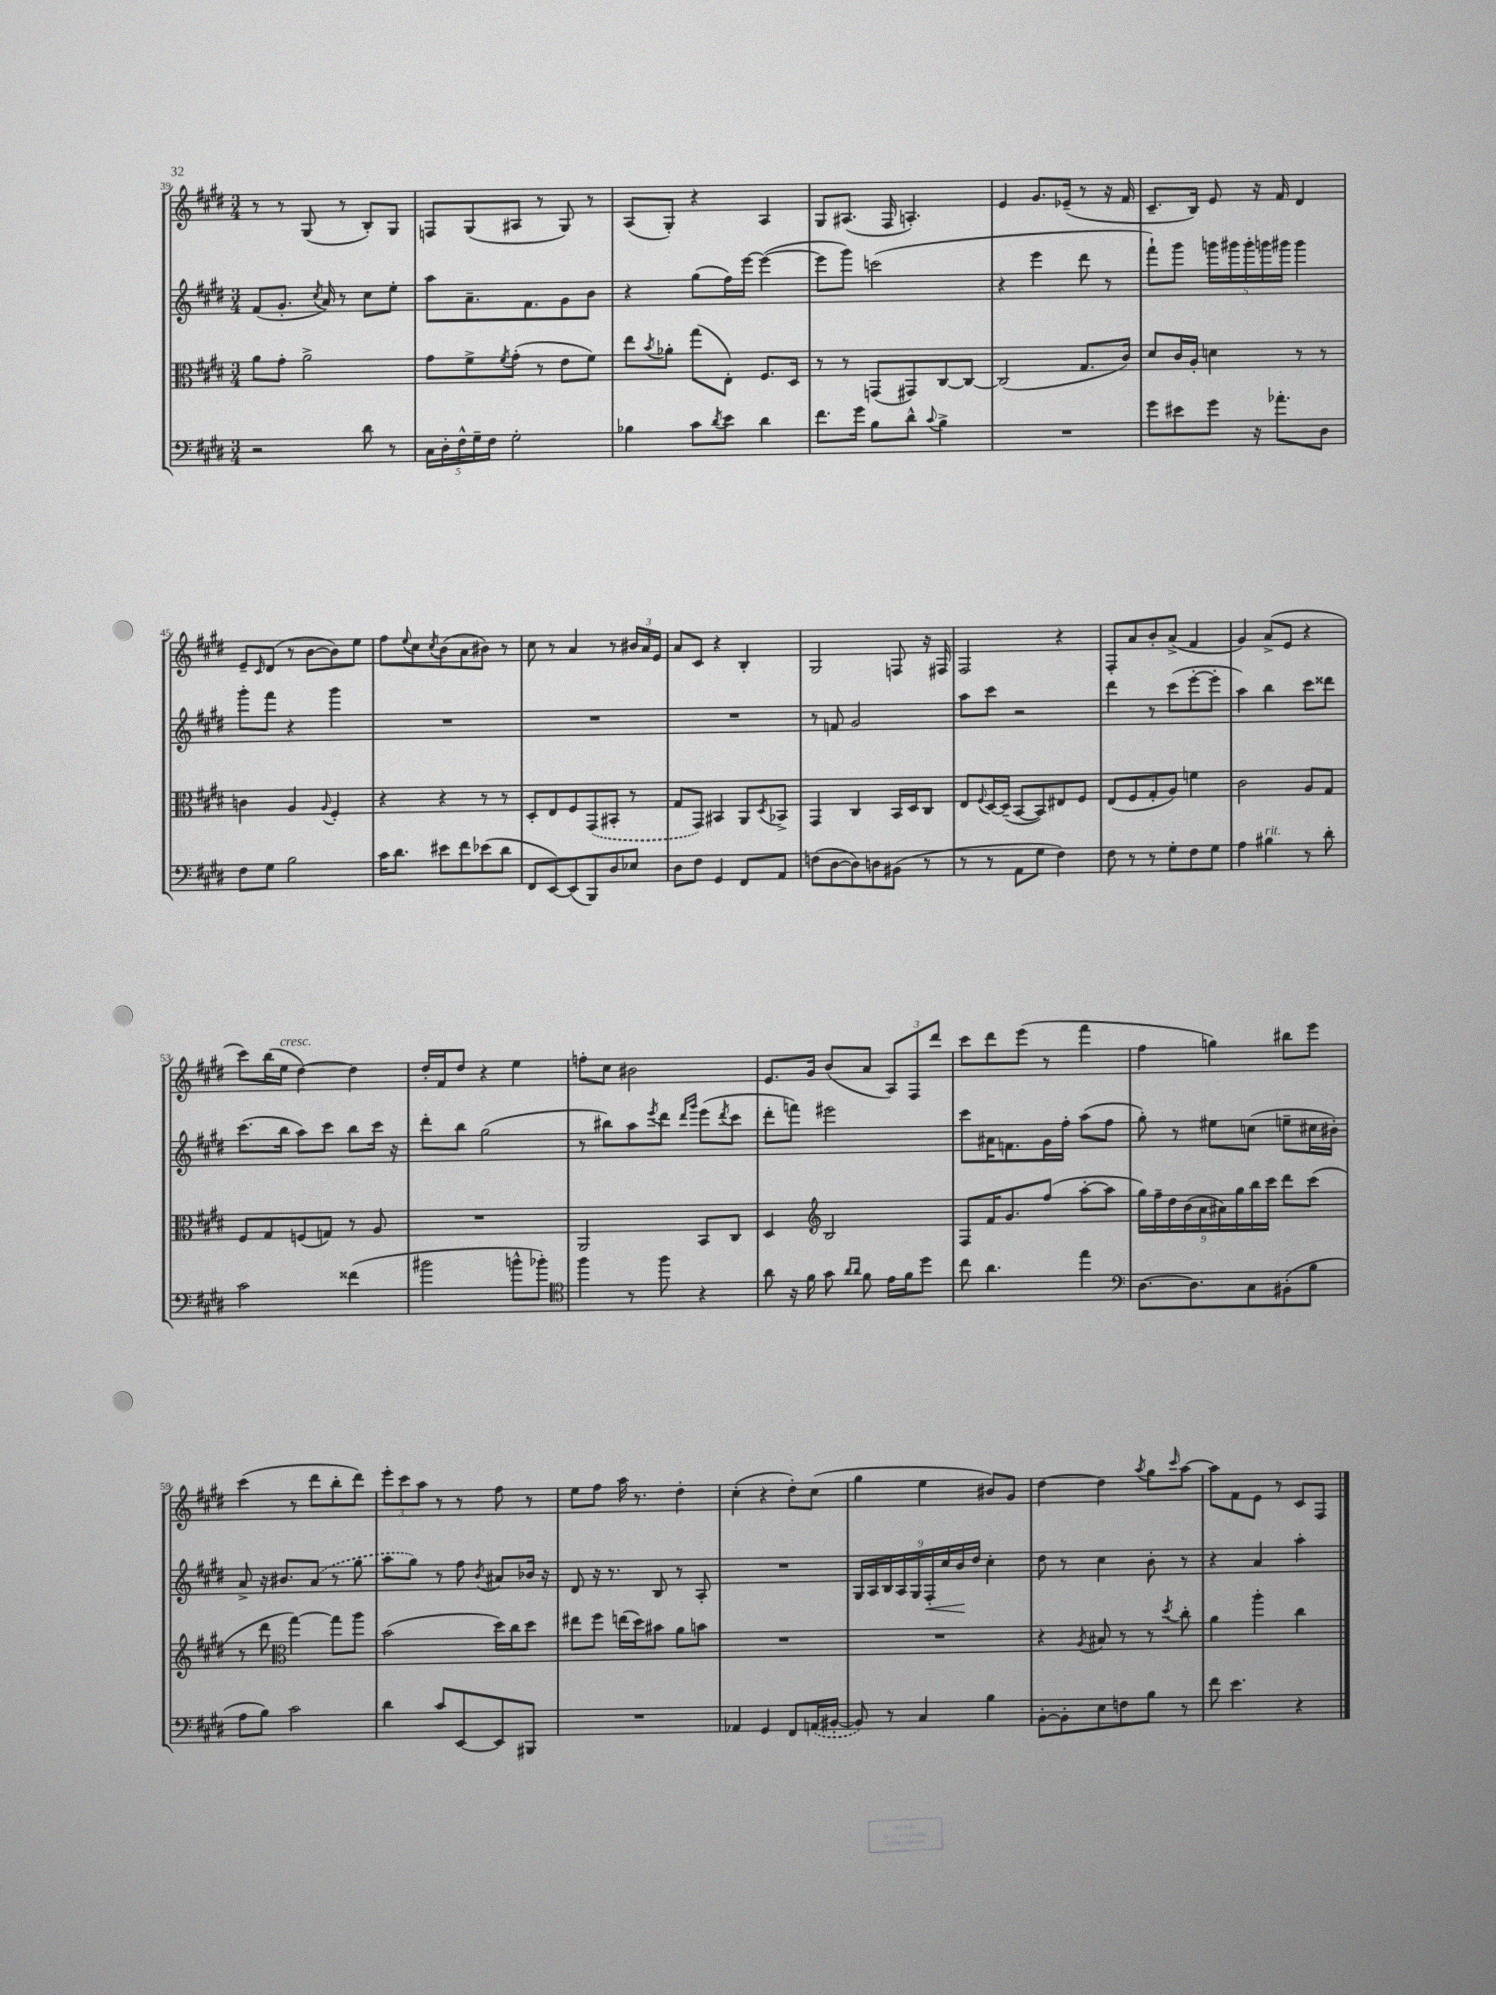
<<
\new StaffGroup <<
\new Staff = "s0" {
    \clef treble \key e \major \numericTimeSignature \time 3/4
    r8 r8 gis8( r8 b8-.) gis8 |
    f8 gis8( ais8 r8 gis8) r8 |
    a8( gis8-.) r4 a4 |
    gis8 ais8.( fis16 a4.-.) |
    e'4 gis'8. ees'16--( r8 r16 fis'16 |
    cis'8.-- b16) e'8 r16 fis'16 dis'4 |
    e'8-- \grace { cis'16 } dis'8( r8 b'8~ b'8) e''8 |
    fis''8 \appoggiatura { e''8 } cis''8 \acciaccatura { cis''8 } b'8( a'8 bis'8) r8 |
    cis''8 r8 a'4 r8 \tuplet 3/2 { bis'16 a'16 e'16 } |
    a'8 cis'8 r4 b4-. |
    gis2 f8 r16 fis16 |
    fis2 r4 |
    fis8-. a'8 b'8-. a'8->( fis'4 |
    gis'4) a'8->( e'8 r4 |
    cis'''8) b''16( e''16^\markup { \italic "cresc." } dis''4~) dis''4 |
    dis''16-. fis'16 dis''8 r4 e''4 |
    f''8-. cis''8 bis'2 |
    e'8. gis'16 b'8( a'8 \tuplet 3/2 { a8) fis8 dis'''8 } |
    cis'''8 dis'''8 e'''8( r8 fis'''4 |
    fis''4 g''4) bis''8 e'''8 |
    cis'''4( r8 dis'''8 b''8-. dis'''8) |
    \tuplet 3/2 { e'''8-. cis'''8 a''8 } r8 r8 fis''8 r8 |
    e''8 fis''8 a''16 r8. dis''4-. |
    cis''4-.( r4 dis''8-.) cis''8( |
    gis''4 e''4 bis'8) gis'8 |
    dis''4~ dis''4 \acciaccatura { a''8 } gis''8 \grace { cis'''16 } a''8~ |
    a''8 fis'8 e'8 r8 cis'8 fis8 \bar "|." |
}
\new Staff = "s1" {
    \clef treble \key e \major \numericTimeSignature \time 3/4
    fis'8( gis'8.-. \acciaccatura { cis''8 } a'16) r8 cis''8 e''8-. |
    a''8 a'8.-- fis'8. gis'8 b'8 |
    r4 gis''8( fis''16) e'''16~ e'''4~( |
    e'''8 gis'''8) c'''2( |
    r4 e'''4 dis'''8 r8 |
    fis'''8-!) gis'''8 \tuplet 5/4 { g'''16 gis'''16 gis'''16-. g'''16 gis'''16 } gis'''4 |
    gis'''8-. fis'''8 r4 gis'''4 |
    R2. |
    R2. |
    R2. |
    r8 f'8 gis'2 |
    a''8 cis'''8 r2 |
    dis'''4 r8 cis'''8( e'''8~-. e'''8-. |
    a''4) b''4 cis'''8 disis'''8 |
    cis'''8.( b''16 a''8) cis'''8 b''8 cis'''16 r16 |
    dis'''8-. b''8 gis''2( |
    r8 bis''8) a''8 \acciaccatura { e'''8 } dis'''8 \grace { dis'''16 gis'''16 } e'''8( \acciaccatura { dis'''8 } cis'''8 |
    dis'''8-. f'''8) eis'''2 |
    cis'''8 ais'16 f'8. gis'16 fis''16-. a''8( fis''8 |
    gis''8-.) r8 eis''8 c''8( e''8-- cis''16 bis'16-.) |
    a'8-> r16 bis'8. \once \slurDashed a'8( r8 gis''8 |
    a''8 gis''8) r8 fis''8 \acciaccatura { b'8 } ais'8 bes'16 r16 |
    dis'8 r16 r8. b8 r8 a8-. |
    R2. |
    \tuplet 9/8 { gis16 a16 b16 a16 gis16 fis16-.\< cis''16 b'16\! dis''16 } cis''4-. |
    dis''8 r8 cis''4 b'8-. r8 |
    r4 a'4 a''4-. \bar "|." |
}
\new Staff = "s2" {
    \clef alto \key e \major \numericTimeSignature \time 3/4
    a'8 gis'8-. a'2-> |
    gis'8 fis'8-> \acciaccatura { fis'8 } gis'8-.( r8 e'8 fis'8) |
    e''8 \acciaccatura { b'8 } aes'8-. gis''8( e8-.) fis8. dis16 |
    r8 r8 g,8( gis,8) cis8~ cis8~ |
    cis2( gis8. cis'16) |
    dis'8 cis'16 a16-. d'4 r8 r8 |
    c'4 a4 \appoggiatura { a8 } fis4-. |
    r4 r4 r8 r8 |
    dis8-. e8 fis8 \once \slurDashed gis,8( bis,8-. r8 |
    gis8 gis,8) bis,4 a,8 \acciaccatura { dis8 } bes,8-> |
    gis,4 cis4 b,16 dis16 cis8 |
    e8 \appoggiatura { fis8 } dis16~ dis16--( b,8~ b,8) eis8 fis8 |
    e8( fis8 gis8-. a8) f'4 |
    cis'2 a8 gis8 |
    fis8 gis8 f8( g8) r8 a8 |
    R2. |
    a,2 b,8 cis8 |
    dis4 \clef treble b2 |
    fis8 fis'16 gis'8. fis''8( a''8~-. a''8 |
    \tuplet 9/8 { gis''16) fis''16-- dis''16 b'16( a'16 ais'16) gis''16 b''16 cis'''16 } dis'''8 cis'''8( |
    r8 dis'''8 \clef alto gis''4~) gis''8 a''8 |
    b'2( dis''16) cis''16 dis''8 |
    eis''8 fis''8 e''16( dis''16) bis'8 a'8 b'8 |
    R2. |
    R2. |
    r4 \acciaccatura { a8 } bis8 r8 r8 \acciaccatura { dis''8 } cis''8-. |
    a'4 a''4-. cis''4 \bar "|." |
}
\new Staff = "s3" {
    \clef bass \key e \major \numericTimeSignature \time 3/4
    r2 dis'8 r8 |
    \tuplet 5/4 { cis16 dis16-. fis16-^ gis16-- fis16 } gis2-. |
    bes4 cis'8 \acciaccatura { dis'8 } e'8 dis'4 |
    fis'8. gis'16 b8 dis'8-^ \appoggiatura { cis'8 } b4-> |
    R2. |
    gis'8 eis'8 gis'8 r16 aes'8.-. dis8 |
    fis8 gis8 b2 |
    cis'16 dis'8. eis'8 fis'8 ees'8( dis'8 |
    fis,8 e,8~) e,8( b,,8) dis8 ees8 |
    dis8 fis8 gis,4 fis,8 a,8 |
    f8( dis8~ dis8) d8 bis,8( r8 |
    r8 r8 a,8 gis8 fis4) |
    fis8 r8 r8 gis8-. fis8 gis8 |
    a4 bis4^\markup { \italic "rit." } r8 dis'8-. |
    cis'2 fisis'4( |
    bis'2 b'8-^ bes'8-.) |
    \clef tenor fis''4 r8 fis''8 r4 |
    a'8 r16 fis'16 gis'8 \grace { a'16 a'16 } fis'8 e'16 fis'16 dis''8 |
    cis''8 a'4. e''4 |
    \clef bass dis8.~ dis8. cis8 bis,8-.( b8 |
    a8 b8) cis'2 |
    dis'4 cis'8 e,8~ e,8 bis,,8 |
    R2. |
    aes,4 gis,4 fis,8 \once \slurDashed a,16( bis,16~-. |
    bis,8) r8 cis4 b4 |
    b,8~-. b,8-. e8 f8 b8 r8 |
    fis'8 e'4. r4 \bar "|." |
}
>>
>>
\layout { \context { \Score currentBarNumber = #39 } }
